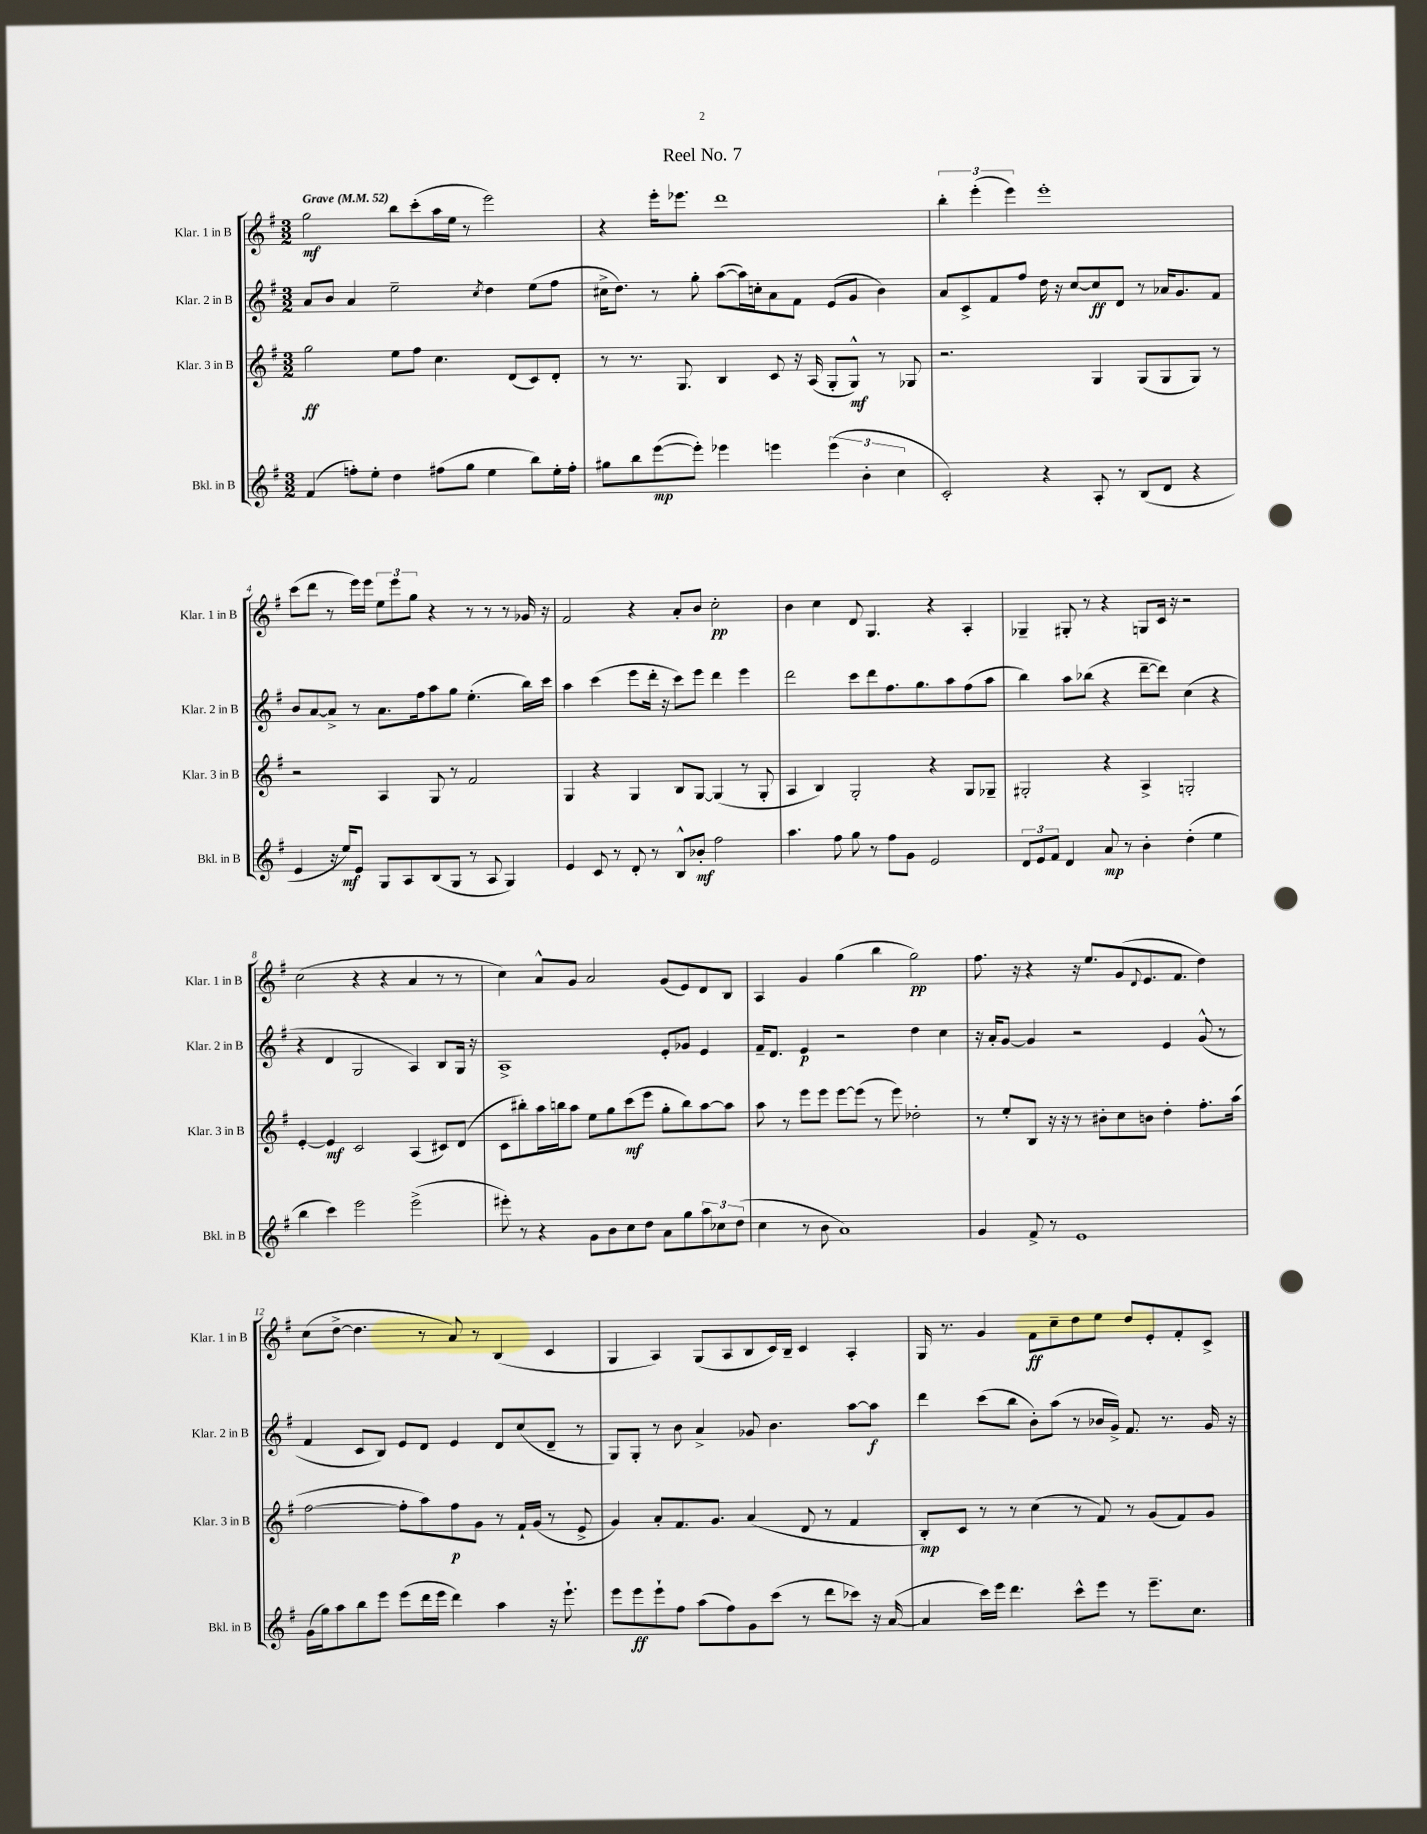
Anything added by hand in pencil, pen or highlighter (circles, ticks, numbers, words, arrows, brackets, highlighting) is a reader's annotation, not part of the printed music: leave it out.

**kern	**kern	**kern	**kern
*staff4	*staff3	*staff2	*staff1
*clefG2	*clefG2	*clefG2	*clefG2
*k[f#]	*k[f#]	*k[f#]	*k[f#]
*M3/2	*M3/2	*M3/2	*M3/2
*MM52	*MM52	*MM52	*MM52
(4f#	2gg	8a	2gg
.	.	8b	.
8ff')	.	4a	.
8ee'	.	.	.
4dd	8ee	2ee~	8bb
.	8ff#	.	(8ccc'
(8ff#	4.cc	.	16aa
.	.	.	16ee
8gg	.	.	8r
.	.	8qcc	.
4ee	.	4dd	2eee)
.	(8d	.	.
8bb)	8c)	(8ee	.
16ee'	8d'	8ff#	.
16ff#'	.	.	.
=	=	=	=
8gg#	8r	16cc#^	4r
.	.	8.dd)	.
8bb	8.r	.	.
([8eee	.	8r	16eee'
.	8.G	.	8.eee-
8eee'])	.	8gg'	.
4eee-	4B	([8aa	1ddd
.	.	16aa])	.
.	.	16cc'	.
4eee	8c	8a	.
.	16r	8f#	.
.	(16A	.	.
(6eee	8G'	(8e	.
.	8G^^)	8g	.
6b'	.	.	.
.	8r	4b)	.
6cc	.	.	.
.	8G-	.	.
=	=	=	=
2c')	2.r	8a	6bb'
.	.	8c^	.
.	.	.	(6eee'
.	.	8f#	.
.	.	.	6eee)
.	.	8ff#	.
4r	.	16dd	1eee'
.	.	16r	.
.	.	[8cc	.
8A'	4G	8cc]	.
8r	.	8d	.
(8B	(8G	8r	.
8d	8G	16a-	.
.	.	8.g	.
4r	8G)	.	.
.	8r	8f#	.
=	=	=	=
4e	2r	8b	(8ccc
.	.	[8a	8ddd
16r	.	8a^]	8r
16ee)	.	.	.
8e	.	8r	16eee)
.	.	.	16eee
8G	4A	8.a	12ee
.	.	.	12eee
8A	.	.	.
.	.	.	12gg
.	.	16ff#	.
(8B	8G	8aa	4r
8G	8r	8gg	.
8r	2f#	(4.ee'	8r
8A	.	.	8r
4G)	.	.	8r
.	.	16bb)	16g-
.	.	16ccc	16r
=	=	=	=
4e	4G	4aa	2f#
8c	4r	(4ccc	.
8r	.	.	.
8d'	4G	8eee	4r
8r	.	16ddd'	.
.	.	16r	.
8B^^	8B	8ccc)	8a'
8b-'	[8G	8eee	8b
2ff#	(4G]	4ddd	2cc'
.	8r	4eee	.
.	8G'	.	.
=	=	=	=
4.aa	4A	2ddd	4b
.	4B)	.	4cc
8ff#	.	.	.
8gg	2G'	8ccc	8d
8r	.	8ddd	4.G
8ff#	.	8.ff#	.
8g	.	.	.
.	.	8.gg	.
2e	4r	.	4r
.	.	8aa	.
.	8G	(8ff#	4A'
.	8G-~	8aa	.
=	=	=	=
12d	2G#'	4bb)	4G-~
12e	.	.	.
12f#	.	.	.
4d	.	8aa	8G#'
.	.	(8bb-	8r
8a	4r	4r	4r
8r	.	.	.
4b'	4A^	[8ddd~	8G
.	.	8ddd])	16c
.	.	.	16r
(4dd'	2G'	(4cc	2r
4ee	.	4r	.
=	=	=	=
4bb	[4e'	4r	(2cc
4ccc)	4e]	4d	.
2eee	2c	2G	4r
.	.	.	4r
(2eee^	(4A	4A)	4a
.	8c#)	8B	8r
.	(8d	16G	8r
.	.	16r	.
=	=	=	=
8eee#')	8c	1A^	4cc)
8r	8bb#')	.	.
4r	16aa	.	8a^^
.	16bb	.	.
.	8aa	.	8g
8g	8ee	.	2a
8b	8gg	.	.
8cc	(8ccc	.	.
8dd	8eee	.	.
8a	8gg'	8e'	(8g
8gg	8bb)	8g-	8e)
12aa	[8aa	4e	8d
12cc-	.	.	.
.	8aa]	.	8B
(12dd	.	.	.
=	=	=	=
4cc	8aa	16f#~	4A
.	.	8.d	.
.	8r	.	.
8r	8eee	4e	4g
8b	8eee	.	.
1a)	[8eee	2r	(4gg
.	(8eee]	.	.
.	8r	.	4bb
.	8eee)	.	.
.	2dd-'	4dd	2gg)
.	.	4cc	.
=	=	=	=
4g	8r	16r	8.ff#
.	.	16a'	.
.	8ee'	[8g	.
.	.	.	16r
8f#^	8B	4g]	4r
8r	16r	.	.
.	16r	.	.
1e	8r	2r	16r
.	.	.	8.ee
.	8b#'	.	.
.	8cc	.	(8g
.	.	.	8qqd
.	8b	.	8.e
.	4dd'	4e	.
.	.	.	8.f#
.	8.ff#'	(8g^^	4dd)
.	.	8r	.
.	(16aa	.	.
=	=	=	=
(16g	[2ff#	4f#	(8cc
16gg)	.	.	.
8aa	.	.	[8dd^
8bb	.	8c	4.dd]
8eee	.	8B)	.
(8eee	8ff#']	8e	.
16ddd	8aa)	8d	8r
16eee	.	.	.
4ddd)	8ff#	4e	8a)
.	8g	.	8r
4aa	8r	8d	(4B
.	16f#`	(8cc	.
.	(16g	.	.
16r	8r	8d~	4c
8.eee`	.	.	.
.	8e^	8r	.
=	=	=	=
8eee	4g)	8G)	4G
8eee	.	8G'	.
8eee`	8a'	8r	4A)
8ff#	8.f#	8b	.
(8aa	.	4a^	(8G
.	8.g	.	.
8ff#)	.	.	8A
8g	(4a	8g-	8B
(8ccc	.	4.b	16c)
.	.	.	16B~
8r	8d	.	4c
8ddd	8r	.	.
8ccc-)	4f#	[8aa	4A'
16r	.	8aa]	.
([16a	.	.	.
=	=	=	=
4a]	8B')	4ddd	16G
.	.	.	8.r
.	8c	.	.
16ccc)	8r	(8ccc	4g
16eee	.	.	.
4.ddd	8r	8bb	.
.	(4cc	8b')	8f#
.	.	(8aa	8cc~
8ccc^^	8r	8r	8dd
8eee	8f#)	16b-	8ee
.	.	16g^)	.
8r	8r	8.f#	8dd
8.eee~	(8g	.	8e'
.	.	8.r	.
.	8f#)	.	8f#'
8.cc	.	.	.
.	8g	16g	8c^
.	.	16r	.
==	==	==	==
*-	*-	*-	*-
